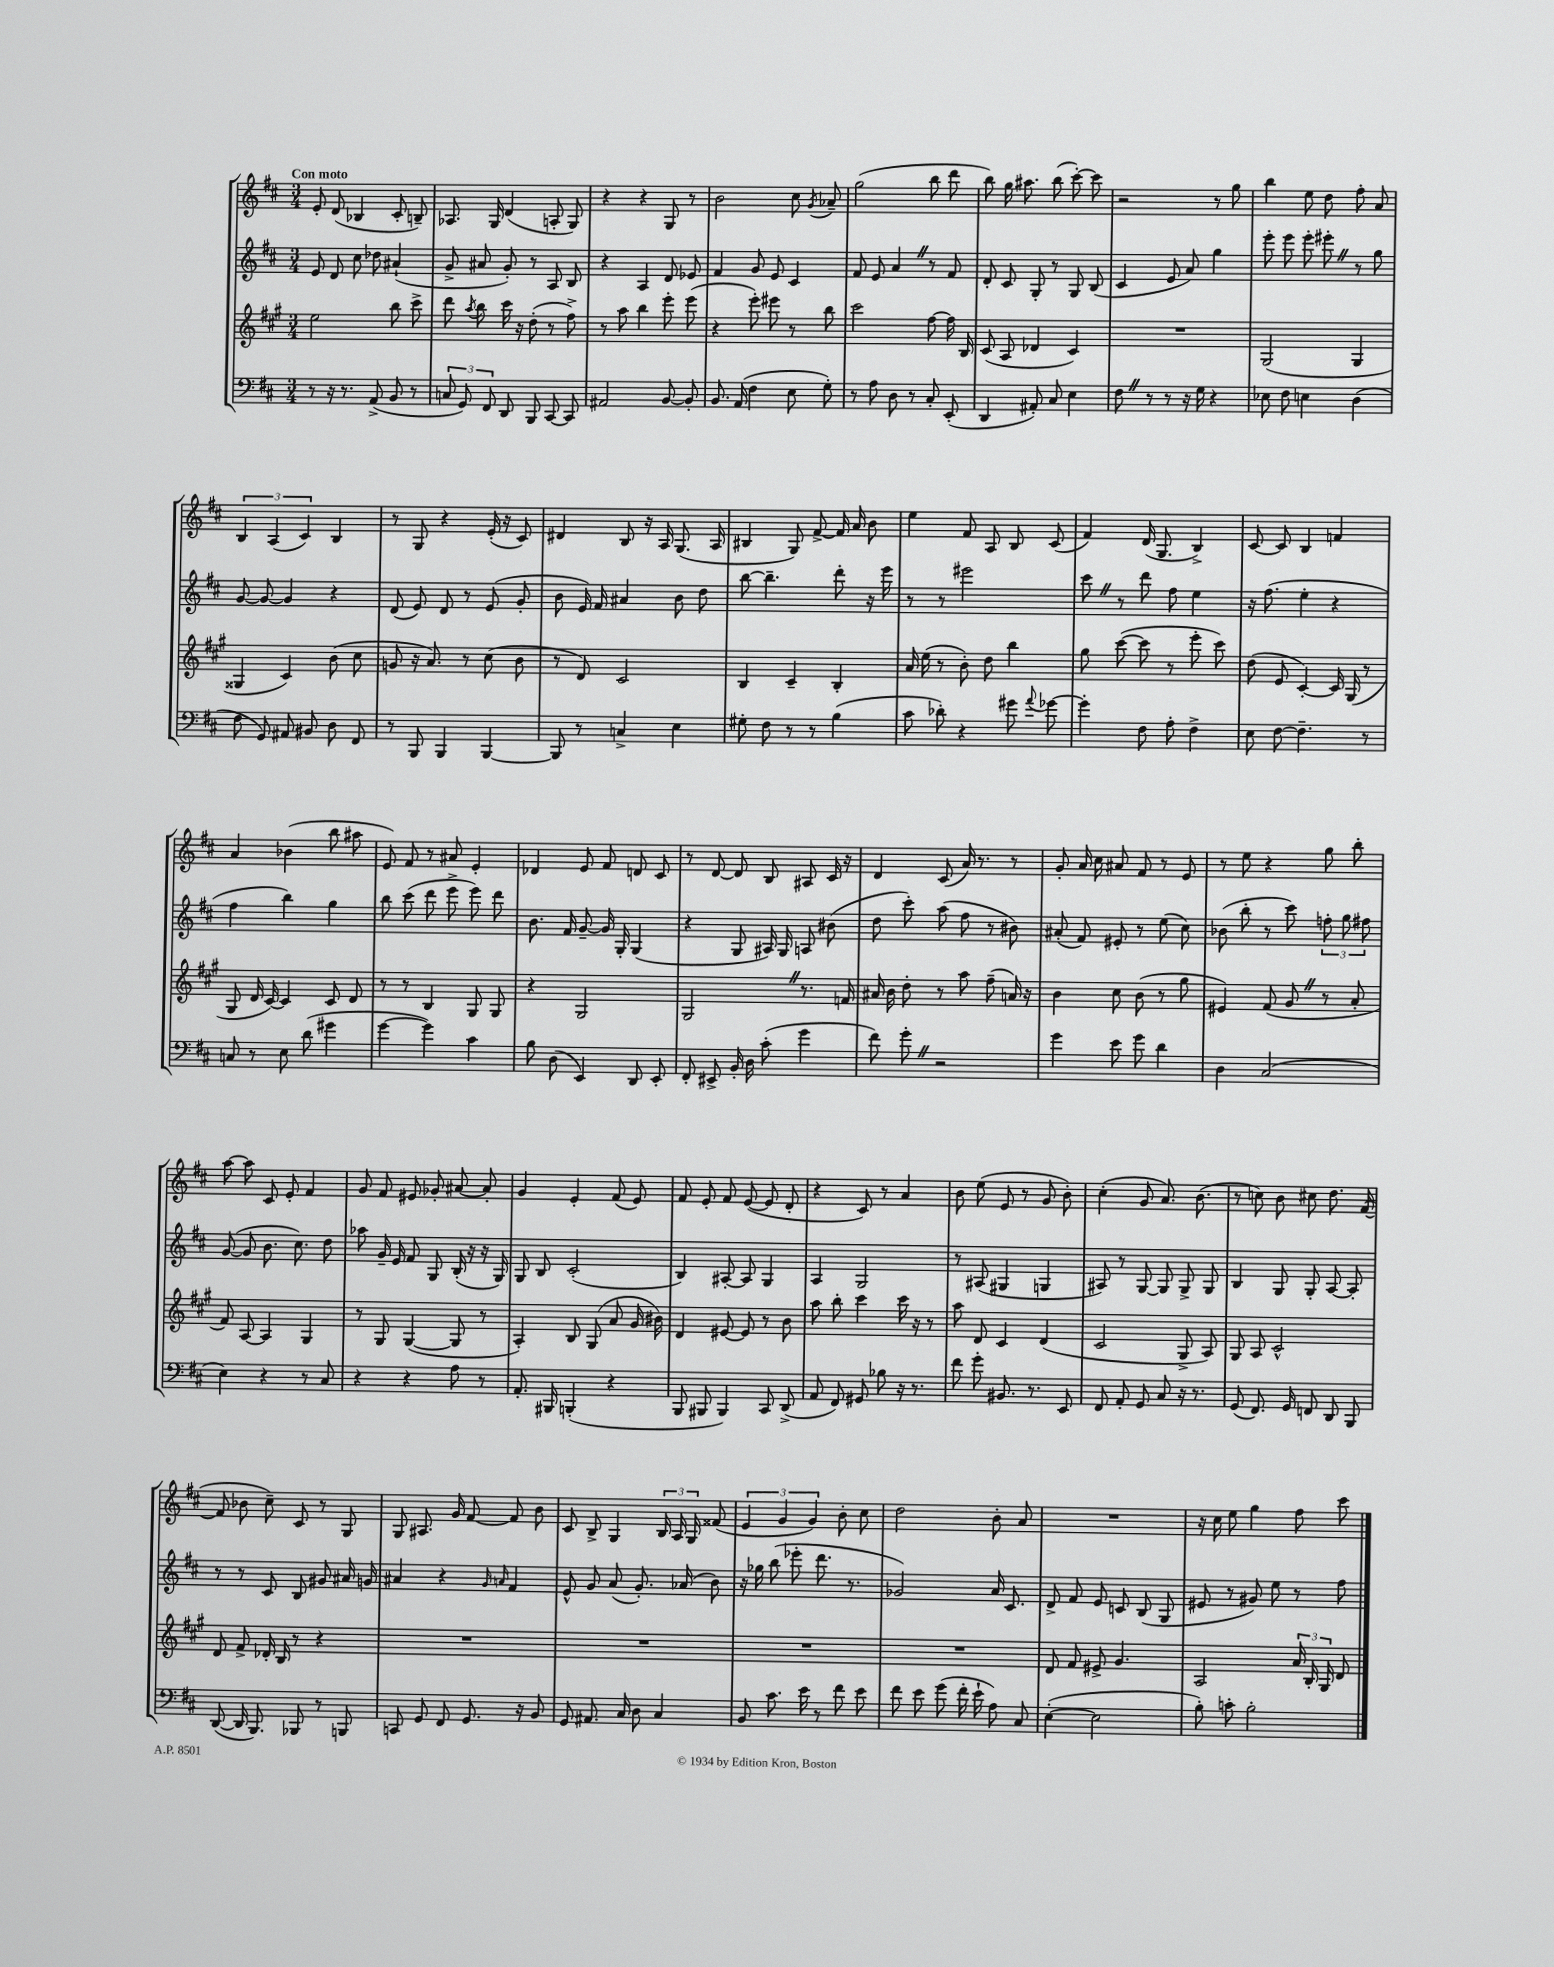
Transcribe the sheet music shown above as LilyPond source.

<<
\new StaffGroup <<
\new Staff = "s0" {
    \clef treble \key d \major \numericTimeSignature \time 3/4 \tempo "Con moto"
    \autoBeamOff e'8-. d'8( bes4 cis'8-. b8--) |
    aes8. g16 d'4( a8-. g8) |
    r4 r4 g8 r8 |
    b'2 cis''8 \acciaccatura { g'8 } aes'8-- |
    g''2( b''8 d'''8 |
    b''8) g''16 ais''8. b''8( cis'''8~-.) cis'''8 |
    r2 r8 g''8 |
    b''4 e''8 d''8 fis''8-. a'8 |
    \tuplet 3/2 { b4 a4( cis'4) } b4 |
    r8 g8 r4 e'16-.( r16 cis'8) |
    dis'4 b8 r16 a16 g8.( a16 |
    bis4 g8) fis'8~-> fis'16 a'16 b'8 |
    e''4 fis'8 a8 b8 cis'8( |
    fis'4) d'16( g8. b4->) |
    cis'8~ cis'8 b4 f'4 |
    a'4 bes'4( b''8 ais''8 |
    e'8) fis'8 r8 ais'8 e'4-. |
    des'4 e'8 fis'8 d'8 cis'8 |
    r8 d'8~ d'8 b8 ais8 cis'16 r16 |
    d'4 cis'8( a'16) r8. r8 |
    g'8-. a'16 cis''16 ais'8 fis'8 r8 e'8 |
    r8 e''8 r4 g''8 b''8-. |
    a''8~ a''8 cis'8 e'8-. fis'4 |
    g'8 fis'8 eis'8 ges'8-. ais'8~ ais'8-. |
    g'4 e'4-. fis'8( e'8) |
    fis'8 e'8-. fis'8 e'8~( e'8 d'8-. |
    r4 cis'8) r8 a'4 |
    b'8 e''8( e'8 r8 g'8 b'8-.) |
    cis''4-.( g'8 a'8.) b'8.( |
    r8 c''8) b'8 cis''8 d''8. fis'16~( |
    fis'8 bes'8 cis''8--) cis'8 r8 g8 |
    g8 ais8. g'16 fis'8~ fis'8 b'8 |
    cis'8 b8-> g4 \tuplet 3/2 { b16 a16 g16 } fisis'8( |
    \tuplet 3/2 { e'4 g'4 g'4) } b'8-. cis''8 |
    d''2 b'8-. a'8 |
    R2. |
    r16 cis''16 e''8 g''4 fis''8 cis'''8 \bar "|." |
}
\new Staff = "s1" {
    \clef treble \key d \major \numericTimeSignature \time 3/4
    \autoBeamOff e'8 d'8 cis''8 des''8 ais'4-!( |
    g'8-> ais'8 g'8-.) r8 a8 b8 |
    r4 a4 d'8 ees'8 |
    fis'4 g'8 e'8 cis'4 |
    fis'8 e'8 a'4 \once \override BreathingSign.text = \markup { \musicglyph "scripts.caesura.straight" } \breathe r8 fis'8 |
    d'8-. cis'8 g8-. r8 g8 b8( |
    cis'4 e'8 a'8) g''4 |
    e'''8-. e'''8 e'''8-. eis'''8-. \once \override BreathingSign.text = \markup { \musicglyph "scripts.caesura.straight" } \breathe r8 g''8 |
    g'8~ g'8~ g'4 r4 |
    d'8( e'8) d'8 r8 e'8( g'8-. |
    b'8 e'16) fis'16 ais'4 b'8 d''8 |
    b''8~ b''4.-- d'''8-. r16 e'''16 |
    r8 r8 eis'''2 |
    cis'''8 \once \override BreathingSign.text = \markup { \musicglyph "scripts.caesura.straight" } \breathe r8 d'''8 fis''8 e''4 |
    r16 fis''8.( e''4-. r4 |
    fis''4 b''4) g''4 |
    b''8 cis'''8( d'''8 e'''8-> e'''8) d'''8 |
    b'8. fis'16 g'8~-- g'16 g16-. g4( |
    r4 g8 ais16) g16 a8 bis'8( |
    d''8 cis'''8-.) a''8( fis''8 r8 bis'8) |
    ais'8-.( fis'8) eis'8-. r8 e''8( cis''8) |
    bes'8( b''8-. r8 cis'''8) \tuplet 3/2 { f''8-. g''8 fis''8 } |
    g'8~( g'8 b'8. cis''8.) d''8 |
    aes''8 g'16-- e'16 fis'8 g8 b16-.( r16 r16 g16) |
    g8 b8 cis'2-.( |
    b4) ais8~-. ais8 g4 |
    a4 g2 |
    r8 ais8( gis4 g4 |
    ais8) r8 g8~ g8 g8-> g8 |
    b4 g8 g8-. a8~ a8-. |
    r8 r8 cis'8 b8 gis'8 ais'16 g'16 |
    ais'4 r4 \grace { g'16 a'16 } fis'4 |
    e'8-^ g'8 a'8( g'8.-.) aes'16( b'8) |
    r16 ges''16 b''8( ees'''8-. d'''8. r8. |
    ges'2) a'16 cis'8. |
    d'8-> fis'8 e'8 c'8 b8( g8 |
    eis'8 r8 gis'8) e''8 r8 fis''8 \bar "|." |
}
\new Staff = "s2" {
    \clef treble \key a \major \numericTimeSignature \time 3/4
    \autoBeamOff e''2 b''8 cis'''8-> |
    d'''8 \acciaccatura { a''8 } b''8 cis'''16 r16 d''8-.( r8 fis''8->) |
    r8 a''8 b''4 e'''8-. e'''8( |
    r4 e'''8-.) eis'''8 r8 b''8 |
    cis'''2 fis''8~ fis''16 b16 |
    cis'8( a8 des'4 cis'4) |
    R2. |
    gis2( gis4 |
    gisis4 cis'4) b'8( cis''8 |
    g'8 r16 a'8.) r8 cis''8( b'8 |
    r8 d'8) cis'2 |
    b4 cis'4-- b4-. |
    a'16 e''16( r8 b'8-.) d''8 b''4 |
    gis''8 cis'''8~( cis'''8 r8 e'''8-. cis'''8) |
    d''8( e'8 cis'4~-.) cis'16 gis16( r8 |
    gis8 d'16 cis'16~) cis'4 cis'8 d'8 |
    r8 r8 b4 gis8 gis8 |
    r4 gis2 |
    gis2 \once \override BreathingSign.text = \markup { \musicglyph "scripts.caesura.straight" } \breathe r8. f'16 |
    ais'16 b'16 d''8-. r8 a''8 fis''8--( a'16) r16 |
    b'4 cis''8 b'8( r8 gis''8 |
    eis'4) fis'8( gis'8 \once \override BreathingSign.text = \markup { \musicglyph "scripts.caesura.straight" } \breathe r8 a'8-. |
    fis'8) a8~ a4 gis4 |
    r8 gis8 gis4~( gis8 r8 |
    a4-.) b8 gis8( a'8 gis'16 bis'16) |
    d'4 eis'8~ eis'8 r8 b'8 |
    a''8 b''8-. cis'''4 cis'''16 r16 r8 |
    a''8 d'8 cis'4 d'4( |
    cis'2 gis8-> a8) |
    gis8 a8 cis'2-^ |
    d'8 fis'8-> des'16-. b16 r8 r4 |
    R2. |
    R2. |
    R2. |
    R2. |
    d'8 fis'8 eis'8-> gis'4. |
    a2 \tuplet 3/2 { a'16 b16-. gis16 } d'8 \bar "|." |
}
\new Staff = "s3" {
    \clef bass \key d \major \numericTimeSignature \time 3/4
    \autoBeamOff r8 r16 r8. a,8->( b,8 r8 |
    \tuplet 3/2 { c8 g,8) fis,8 } d,8 b,,8 cis,8~ cis,8 |
    ais,2 b,8~ b,8-. |
    b,8. a,16( fis4 e8 g8-.) |
    r8 a8 d8 r8 cis8-. e,8-.( |
    d,4 ais,8-.) cis8 e4 |
    fis8 \once \override BreathingSign.text = \markup { \musicglyph "scripts.caesura.straight" } \breathe r8 r8 r16 g16 r4 |
    ees8 fis8 e4 d4( |
    fis8 g,8) ais,8 bis,8 d8 fis,8 |
    r8 b,,8 b,,4 b,,4~ |
    b,,8 r8 c4-> e4 |
    gis8-. fis8 r8 r8 b4( |
    cis'8 des'8-.) r4 gis'8 \appoggiatura { a'8 } ges'8~ |
    ges'4-. fis8 a8-. fis4-> |
    e8 fis8~ fis4.-- r8 |
    c8 r8 e8 d'8( gis'4 |
    g'4~ g'4) cis'4 |
    b8 d8( e,4) d,8 e,8-. |
    fis,8-. eis,8-> b,16-. d16 cis'8-.( g'4 |
    fis'8) g'8-. \once \override BreathingSign.text = \markup { \musicglyph "scripts.caesura.straight" } \breathe r2 |
    g'4 e'8 g'8 d'4 |
    d4 cis2( |
    e4) r4 r8 cis8 |
    r4 r4 a8 r8 |
    a,8.-. bis,,16 b,,4-.( r4 |
    b,,8 bis,,8 bis,,4) cis,8 d,8->( |
    a,8 fis,8) gis,8 bes8 r16 r8. |
    fis'8 g'8-. bis,8. r8. e,8 |
    fis,8 a,8-. g,8 cis8 r16 r8. |
    g,8( fis,8.) g,16 f,8 d,8 b,,8 |
    d,8~( d,16 b,,8.) bes,,8 r8 b,,8 |
    c,8 g,8 fis,8 g,8. r16 b,8 |
    g,8 ais,8. cis16 d8 cis4 |
    b,8 cis'8. e'16 r8 fis'8 e'8 |
    fis'8 e'8 g'8( fis'16-. e'16-! a8) cis8 |
    e4~-.( e2 |
    b8-.) c'8-. b2-. \bar "|." |
}
>>
>>
\layout { \context { \Score \remove "Bar_number_engraver" } }
